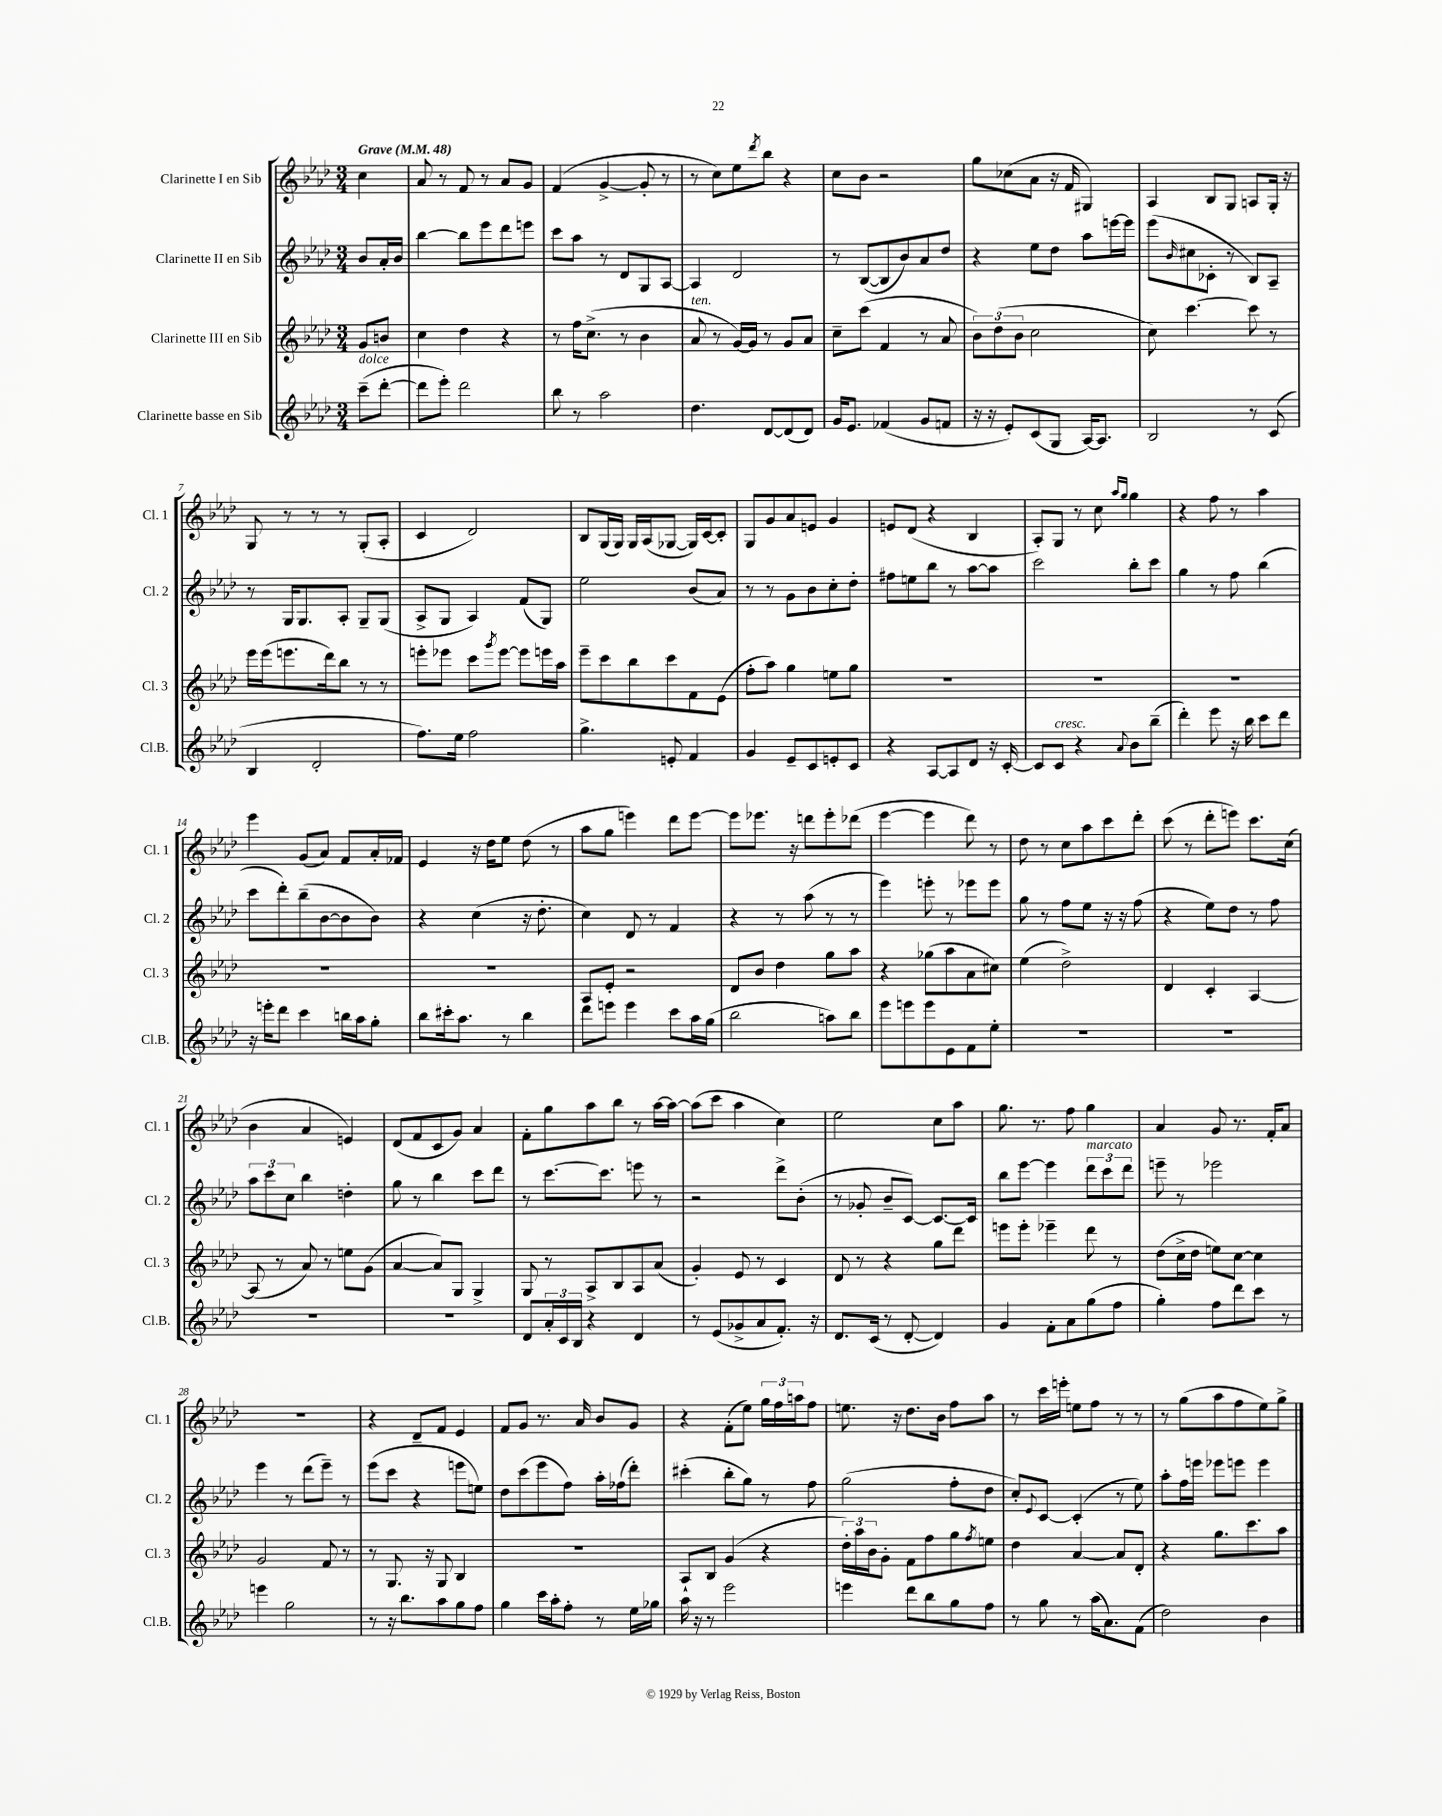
<<
\new StaffGroup <<
\new Staff = "s0" \with { instrumentName = "Clarinette I en Sib" shortInstrumentName = "Cl. 1" } {
    \clef treble \key aes \major \numericTimeSignature \time 3/4 \partial 4 \tempo "Grave" 4 = 48
    c''4 |
    aes'8 r8 f'8 r8 aes'8 g'8 |
    f'4( g'4~-> g'8-. r8 |
    r8 c''8) ees''8 \acciaccatura { des'''8 } bes''8 r4 |
    c''8 bes'8 r2 |
    g''8 ces''8( aes'8 r16 f'16 gis4) |
    aes4 bes8 g8 a8 g16-. r16 |
    g8 r8 r8 r8 g8-.( aes8-. |
    c'4 des'2) |
    bes8 g16( g16) g16 aes16( ges8~ ges16) c'16~ c'8-. |
    g8 g'8 aes'8 e'8 g'4 |
    e'8 des'8( r4 bes4 |
    aes8-.) g8 r8 c''8 \grace { aes''16 g''16 } g''4 |
    r4 f''8 r8 aes''4 |
    ees'''4 g'8( aes'8) f'8 aes'16-. fes'16 |
    ees'4 r16 des''16 ees''8 des''8( r8 |
    aes''8 g''8 e'''4) des'''8 e'''8~ |
    e'''8 ees'''8. r16 d'''8 ees'''8-. des'''8( |
    ees'''4~ ees'''4 des'''8) r8 |
    des''8 r8 c''8 aes''8 c'''8 des'''8-. |
    c'''8( r8 des'''8-. e'''8) c'''8. c''16( |
    bes'4 aes'4 e'4) |
    des'8( f'8 c'8 g'8) aes'4 |
    f'8-. g''8 aes''8 bes''8 r8 aes''16~ aes''16~ |
    aes''8( c'''8 aes''4 c''4) |
    ees''2 c''8 aes''8 |
    g''8. r8. f''8 g''4 |
    aes'4 g'8 r8. f'16-. aes'8 |
    R2. |
    r4 des'8-- f'8 ees'4 |
    f'8 g'8 r8. aes'16 bes'8 g'8 |
    r4 f'8-.( ees''8) \tuplet 3/2 { g''16 f''16 a''16 } f''8 |
    e''8. r16 des''8. bes'16 f''8 aes''8 |
    r8 c'''16 e'''16-. e''8 f''8 r8 r8 |
    r8 g''8( aes''8 f''8 ees''8) g''8-> \bar "|." |
}
\new Staff = "s1" \with { instrumentName = "Clarinette II en Sib" shortInstrumentName = "Cl. 2" } {
    \clef treble \key aes \major \numericTimeSignature \time 3/4 \partial 4
    bes'8 aes'16-. bes'16 |
    bes''4~ bes''8 ees'''8 des'''8 e'''8 |
    c'''8 aes''8 r8 des'8 g8 aes8~ |
    aes4 des'2 |
    r8 bes8~( bes8 bes'8) aes'8 des''8 |
    r4 ees''8 des''8 aes''8 e'''16~ e'''16 |
    ees'''8( \grace { bes'16 } cis''8 ces'8-. r8 bes8) aes8-- |
    r8 g16 g8. aes8-. g8-- g8( |
    aes8-> g8 aes4) f'8( g8) |
    ees''2 bes'8( aes'8) |
    r8 r8 g'8 bes'8 c''8-. des''8-. |
    fis''8 e''8 bes''8 r8 aes''8~ aes''8 |
    c'''2 bes''8-. c'''8 |
    g''4 r8 f''8 bes''4( |
    c'''8 des'''8-.) bes''8--( bes'8~ bes'8 bes'8) |
    r4 c''4( r16 des''8.-. |
    c''4) des'8 r8 f'4 |
    r4 r8 aes''8( r8 r8 |
    ees'''4) e'''8-. r8 ees'''8 ees'''8 |
    g''8 r8 f''8 ees''8 r16 r16 f''8( |
    r4 ees''8) des''8 r8 f''8 |
    \tuplet 3/2 { aes''8 c'''8 c''8 } bes''4 d''4-. |
    g''8 r8 bes''4 c'''8 des'''8 |
    r8 c'''8.~ c'''8. e'''8 r8 |
    r2 des'''8-> bes'8-.( |
    r8 ges'8-. bes'8-- c'8~) c'8.~ c'16 |
    bes''8 ees'''8~ ees'''4 \tuplet 3/2 { des'''8^\markup { \italic "marcato" } c'''8 des'''8 } |
    e'''8-- r8 ees'''2 |
    ees'''4 r8 des'''8( ees'''8--) r8 |
    ees'''8( c'''8 r4 e'''8 e''8) |
    des''8 c'''8( ees'''8 f''8) aes''16-. fes''16( des'''8-.) |
    cis'''4-.( bes''8-. g''8) r8 f''8 |
    g''2( f''8-. des''8 |
    c''8-.) \appoggiatura { ees'8 } c'8~ c'4-.( r8 ees''8) |
    aes''8-. f''16 e'''16 ees'''8 e'''8 e'''4 \bar "|." |
}
\new Staff = "s2" \with { instrumentName = "Clarinette III en Sib" shortInstrumentName = "Cl. 3" } {
    \clef treble \key aes \major \numericTimeSignature \time 3/4 \partial 4
    g'8 b'8 |
    c''4 des''4 r4 |
    r8 f''16 c''8.->( r8 bes'4 |
    aes'8^\markup { \italic "ten." } r8 g'16~) g'16 r8 g'8 aes'8 |
    c''8-- c'''8( f'4 r8 aes'8 |
    \tuplet 3/2 { bes'8) des''8( bes'8 } c''2 |
    c''8) c'''4.~ c'''8 r8 |
    ees'''16 ees'''16( e'''8. des'''16) bes''8 r8 r8 |
    e'''8-. ees'''8 c'''8 \acciaccatura { g'''8 } ees'''8~ ees'''8 e'''16 aes''16 |
    ees'''8-- c'''8 bes''8 c'''8 f'8 ees'8( |
    f''8-. aes''8) g''4 e''8 g''8 |
    R2. |
    R2. |
    R2. |
    R2. |
    R2. |
    aes8 ees'8-. r2 |
    des'8 bes'8 des''4 g''8 aes''8 |
    r4 ges''8( aes''8 aes'8 cis''8) |
    ees''4( des''2->) |
    des'4 c'4-. aes4~ |
    aes8( r8 aes'8) r8 e''8 g'8( |
    aes'4~ aes'8) g8 g4-> |
    g8 r8 aes8-> bes8 aes8 aes'8( |
    g'4-.) ees'8 r8 c'4 |
    des'8 r8 r4 g''8 des'''8 |
    e'''8 e'''8-. ees'''4-- des'''8 r8 |
    des''8( c''16-> des''16 e''8) c''8~ c''4 |
    g'2 f'8 r8 |
    r8 g8. r16 g8 bes4 |
    R2. |
    aes8-! bes8 g'4( r4 |
    \tuplet 3/2 { des''16-.) aes''16 bes'16 } g'8-. f'8 f''8 g''8 \acciaccatura { f''8 } e''8 |
    des''4 aes'4~ aes'8 des'8-. |
    r4 g''8. c'''8. aes''8 \bar "|." |
}
\new Staff = "s3" \with { instrumentName = "Clarinette basse en Sib" shortInstrumentName = "Cl.B." } {
    \clef treble \key aes \major \numericTimeSignature \time 3/4 \partial 4
    c'''8--^\markup { \italic "dolce" }( des'''8~-. |
    des'''8 ees'''8-.) des'''2 |
    bes''8 r8 aes''2 |
    des''4. des'8~ des'8( des'8) |
    g'16 ees'8. fes'4( g'8 f'8 |
    r16 r16 ees'8-.) c'8( g8 aes16~) aes8. |
    bes2 r8 c'8( |
    bes4 des'2-. |
    f''8.) ees''16 f''2 |
    g''4.-> e'8-. f'4 |
    g'4 ees'8-- c'8 e'8-. c'8 |
    r4 aes8~ aes8 des'8 r16 c'16~-. |
    c'8 c'8^\markup { \italic "cresc." } r4 \appoggiatura { aes'8 } bes'8 bes''8--( |
    des'''4-.) ees'''8 r16 bes''16 c'''8 des'''8 |
    r16 e'''16-. des'''8 c'''4 b''16 aes''16 g''8-. |
    bes''8 cis'''16-. aes''8. r8 bes''4 |
    des'''8 e'''8 e'''4 c'''8 aes''16 g''16( |
    bes''2 a''8) bes''8 |
    ees'''8 e'''8 e'''8 ees'8 f'8 ees''8-. |
    R2. |
    R2. |
    R2. |
    R2. |
    des'8 \tuplet 3/2 { aes'16-. c'16 bes16 } r4 des'4 |
    r8 ees'8( ges'8-> aes'8 f'8.-.) r16 |
    des'8. c'16( r8 des'8~-. des'4) |
    g'4 f'8-. aes'8 g''8( f''8 |
    g''4-.) f''8 des'''8 c'''8 r8 |
    e'''4 g''2 |
    r8 r16 bes''8. aes''8 g''8 f''8 |
    g''4 c'''16 aes''16-. f''8-. r8 ees''16 ges''16 |
    aes''16 r16 r8 ees'''2 |
    e'''4 des'''8 bes''8 g''8 f''8 |
    r8 g''8 r8 aes''16( aes'8.) f'8( |
    des''2) bes'4 \bar "|." |
}
>>
>>
